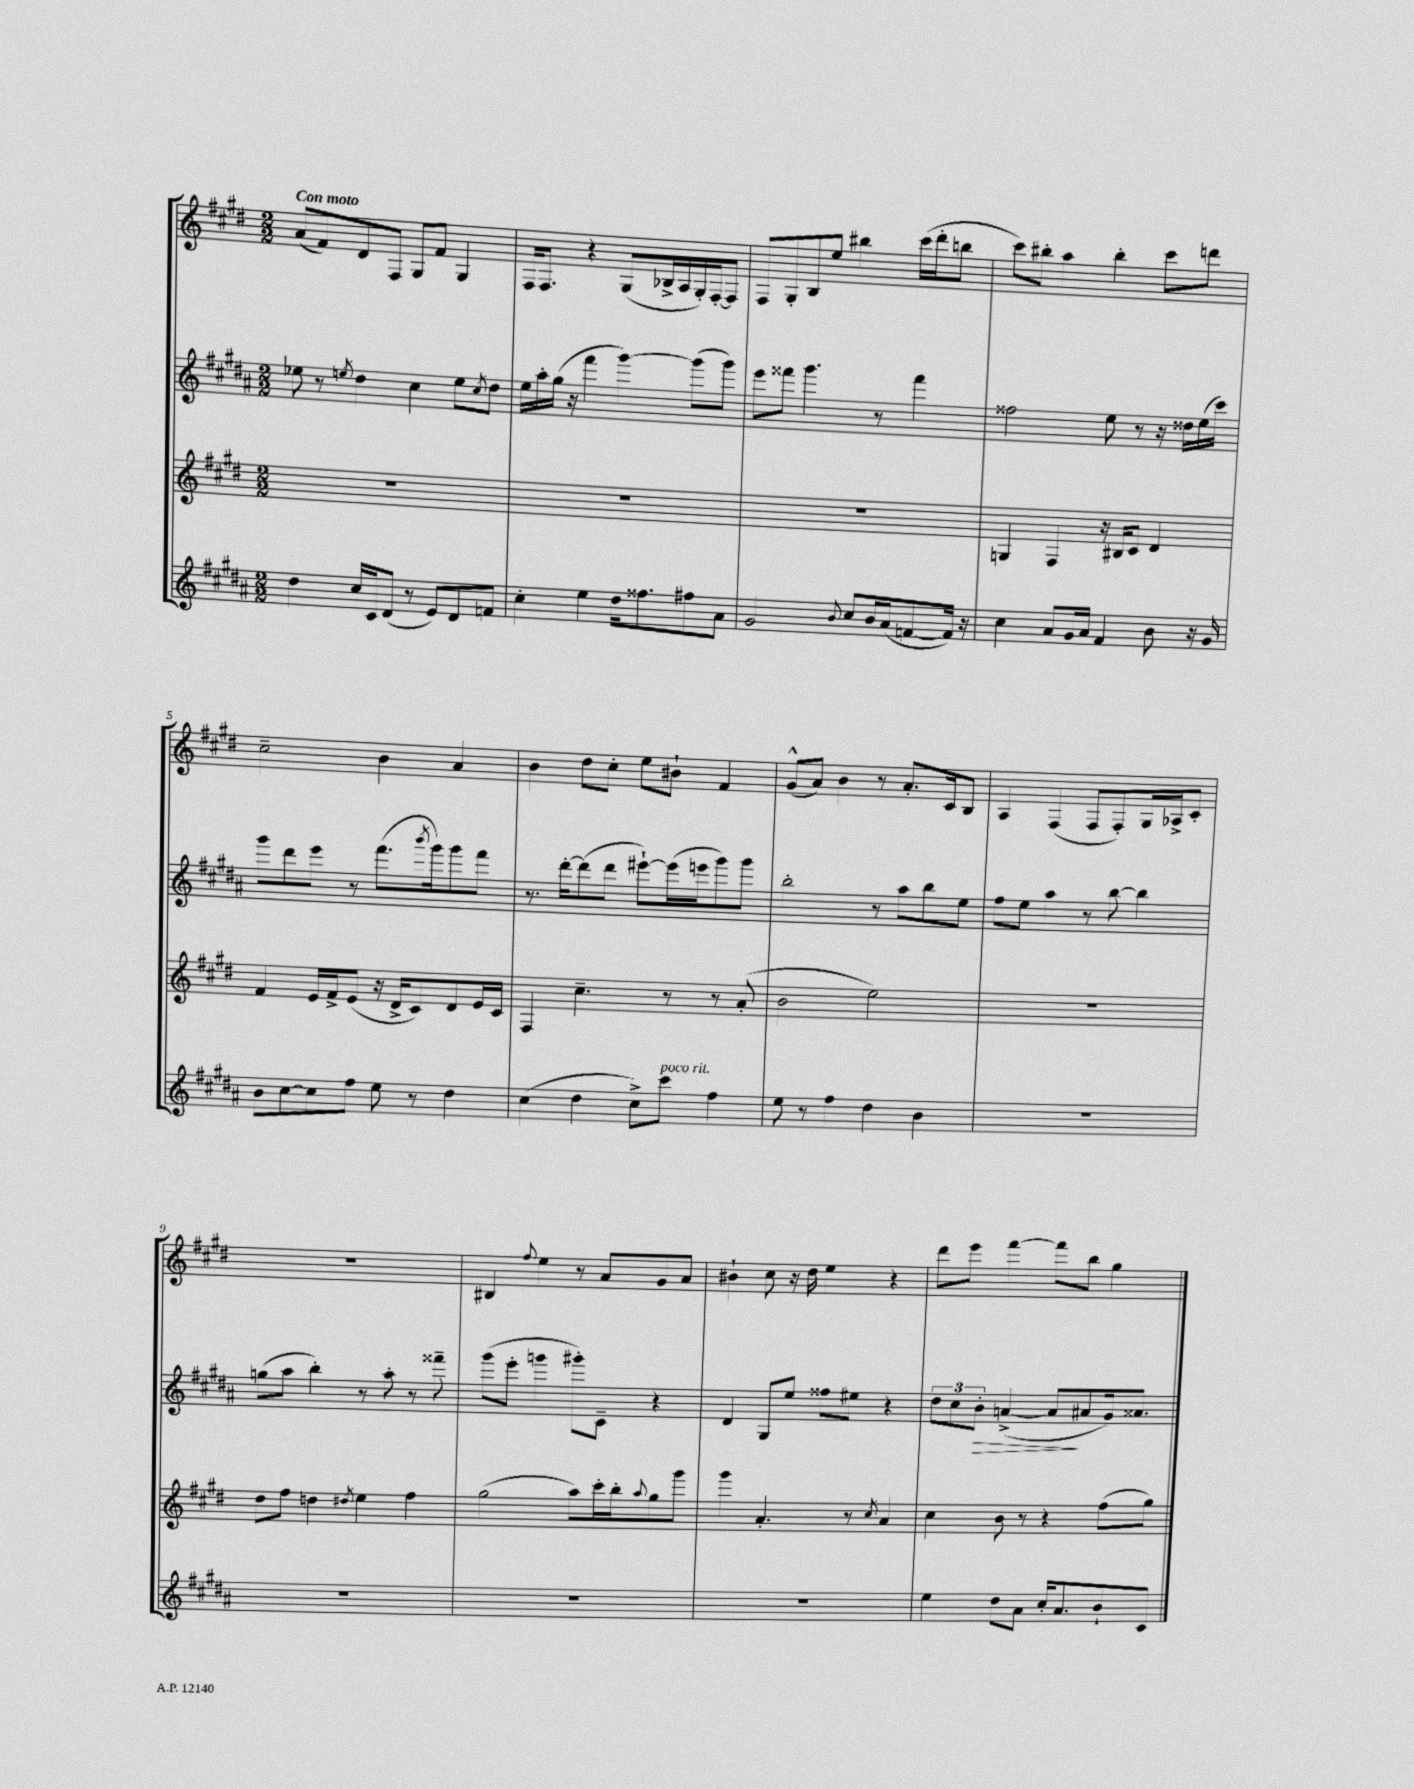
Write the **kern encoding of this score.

**kern	**kern	**kern	**kern
*staff4	*staff3	*staff2	*staff1
*clefG2	*clefG2	*clefG2	*clefG2
*k[f#c#g#d#a#]	*k[f#c#g#d#]	*k[f#c#g#d#a#]	*k[f#c#g#d#]
*M2/2	*M2/2	*M2/2	*M2/2
4dd#\	1r	8ee-\	(8a/L
.	.	8r	8f#/)
.	.	8qee/	.
16cc#/LL	.	4dd#\	8d#/
16c#/J	.	.	.
(8d#/J	.	.	8F#/J
8r	.	4cc#\	8G#/L
8e/L)	.	.	8f#/J
8d#/	.	8ee\L	4G#/
.	.	8qcc#/	.
8f/J	.	8dd#\J	.
=	=	=	=
4cc#'\	1r	16ee\LL	16F#/LK
.	.	16aa#'\	8.F#/J
.	.	(16gg#\JJ	.
.	.	16r	.
4ee\	.	4fff#\	4r
16dd#\LK	.	[4ggg#\)	(8G#/L
8.ff##\	.	.	.
.	.	.	16B-^/L
.	.	.	16A/
8ff#\	.	(8ggg#\]L	16G#'/)
.	.	.	[16F#'/J
8a#\J	.	8ggg#\J)	8F#/]J
=	=	=	=
2g#/	1r	8eee\L	8F#/L
.	.	8fff##\J	8G#'/
.	.	4.ggg#\	8B/
.	.	.	8ee/J
8qqb/	.	.	.
8cc#/L	.	.	4bb#\
16b/L	.	8r	.
(16a#/J	.	.	.
[8f/	.	4fff##\	(16ccc#\LL
.	.	.	16ddd#'\J
16f/]Jk)	.	.	8bb\J
16r	.	.	.
=	=	=	=
4cc#\	4G/	2ff##\	8ccc#\L)
.	.	.	8bb#'\J
8a#/L	4F#/	.	4aa\
16g#/L	.	.	.
16a#/JJ	.	.	.
4f#/	16r	8ee\	4bb#'\
.	16B#/LK	.	.
.	8c#/J	8r	.
8b\	4d#/	16r	8ccc#\L
.	.	16dd##\LL	.
16r	.	(16ee\	8ddd\J
16g#/	.	16ccc#\JJ)	.
=	=	=	=
8b\L	4f#/	8ggg#\L	2cc#~\
[8cc#\	.	8ddd#\	.
8cc#\]	16e/LL	8eee\J	.
.	16f#^/J	.	.
8ff#\J	(8e/J	8r	.
8ee\	16r	(8.fff#\L	4b\
.	16d#^/LK	.	.
8r	8c#/)	.	.
.	.	8qbbb/	.
.	.	16ggg#\k)	.
4dd#\	8d#/	8ggg#\	4a/
.	16e/L	8fff#\J	.
.	16c#/JJ	.	.
=	=	=	=
(4cc#\	4F#/	8.r	4b\
.	.	[16ddd#'\LK	.
4dd#\	4.cc#~\	(8ddd#\]	8dd#\L
.	.	8ddd#\J	8cc#'\J
8cc#^\L)	.	[8eee#`\L)	8ee\L
8ccc#\J	8r	(16eee#\]L	8b#`\J
.	.	16eee\J	.
4ff#\	8r	8ggg#\)	4f#/
.	(8a'/	8ggg#\J	.
=	=	=	=
8ee\	2b\	2bb'\	(8g#^^/L
8r	.	.	8a/J)
4ff#\	.	.	4b\
4dd#\	2ee\)	8r	8r
.	.	8aa#\L	8.a'/L
4b\	.	8bb\	.
.	.	.	16c#/k
.	.	8ee\J	8B/J
=	=	=	=
1r	1r	8ff#\L	4A/
.	.	8ee\J	.
.	.	4aa#\	(4F#/
.	.	8r	8F#/L
.	.	[8bb\	8F#'/)
.	.	4bb\]	16G#/L
.	.	.	16A-^/J
.	.	.	8c#'/J
=	=	=	=
1r	8dd#\L	(8gg\L	1r
.	8ff#\J	8aa#\J	.
.	4dd\	4bb'\)	.
.	8qdd#/	.	.
.	4ee\	8r	.
.	.	8aa#'\	.
.	4ff#\	8r	.
.	.	8fff##~\	.
=	=	=	=
1r	(2gg#\	(8ggg#\L	4B#/
.	.	8eee'\J	.
.	.	.	8qqff#/
.	.	4ggg\	4ee\
.	8aa\L)	8ggg#'\L)	8r
.	16ccc#'\L	8c#~\J	8a/L
.	16bb'\J	.	.
.	8qqaa/	.	.
.	8gg#\	4r	8g#/
.	8ggg#\J	.	8a/J
=	=	=	=
1r	4ggg#\	4d#/	4b#`\
.	4.a'/	8G#/L	8cc#\
.	.	8ee/J	16r
.	.	.	16dd#\
.	.	8ff##\L	4ee\
.	8r	8ee#\J	.
.	8qcc#/	.	.
.	4a/	4r	4r
=	=	=	=
4ee\	4cc#\	12dd#\L	8ddd#\L
.	.	12cc#\	.
.	.	.	8eee\J
.	.	12b'\J	.
8dd#\L	8b\	([4a^/	[4fff#\
8a#\J	8r	.	.
16cc#'/LK	4r	8a/]L	8fff#\]L
8.a#/	.	.	.
.	.	8a#/	8bb\J
8b`/	(8ff#\L	16g#/k)	4gg#\
.	.	8.a##/J	.
8c#/J	8gg#\J)	.	.
==	==	==	==
*-	*-	*-	*-
